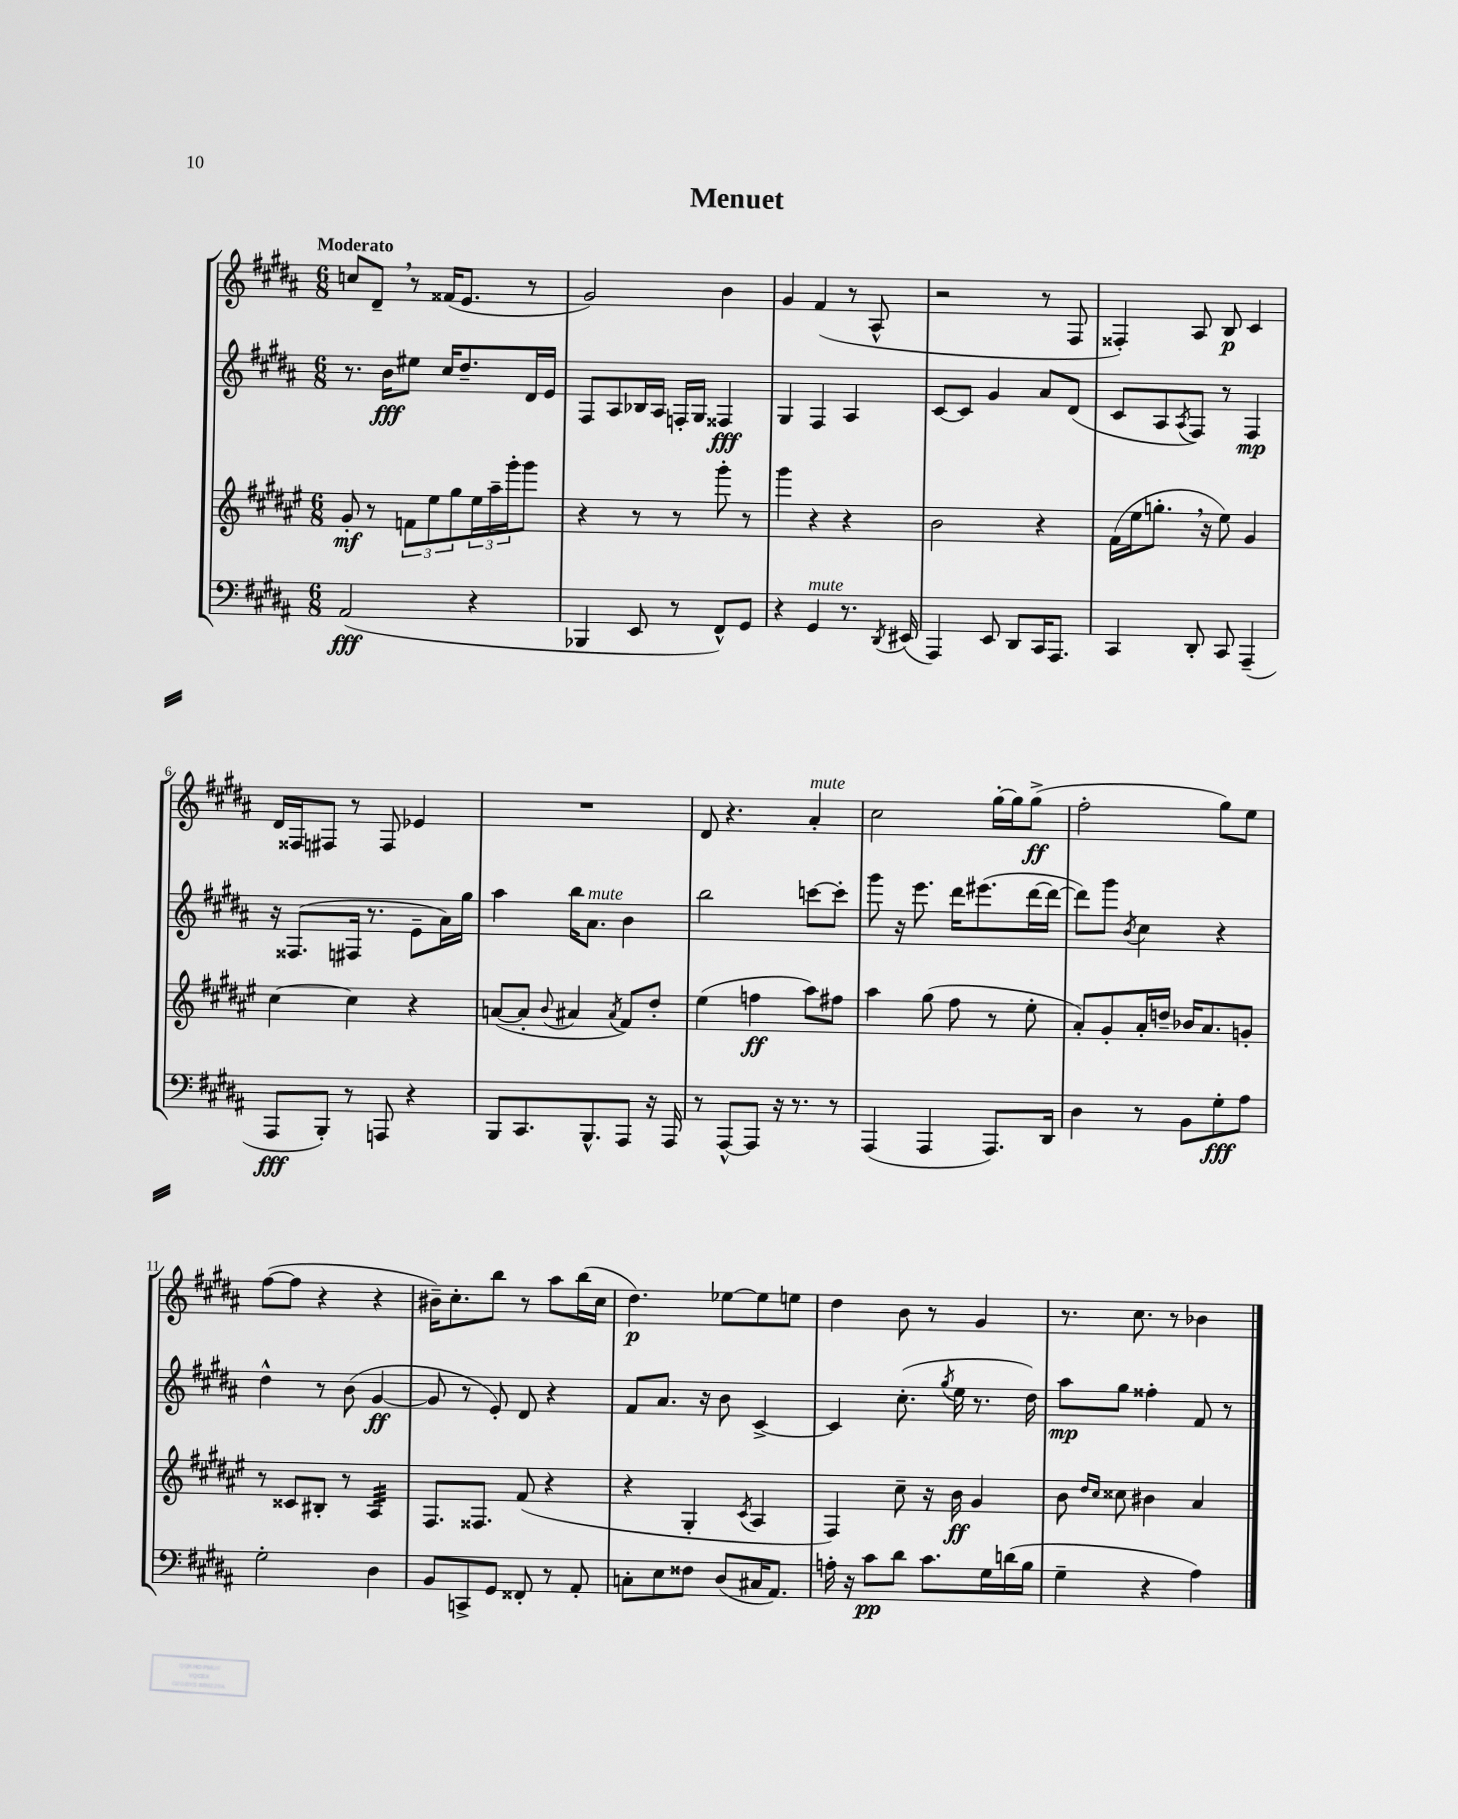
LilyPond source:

\header { title = "Menuet" }
<<
\new StaffGroup <<
\new Staff = "s0" {
    \clef treble \key b \major \numericTimeSignature \time 6/8 \tempo "Moderato"
    c''8 dis'8-- \breathe r8 fisis'16( e'8. r8 |
    gis'2) b'4 |
    gis'4 fis'4( r8 ais8-^ |
    r2 r8 fis8 |
    fisis4-.) ais8 b8\p cis'4 |
    dis'16 fisis16 fis8 r8 fis8 ees'4 |
    R2. |
    dis'8 r4. ais'4-.^\markup { \italic "mute" } |
    cis''2 gis''16~-. gis''16 gis''8->\ff( |
    fis''2-. gis''8) e''8 |
    fis''8~( fis''8 r4 r4 |
    bis'16--) cis''8.-. b''8 r8 ais''8 b''16( cis''16 |
    dis''4.\p) ees''8~ ees''8 e''8 |
    dis''4 b'8 r8 gis'4 |
    r8. cis''8. r8 bes'4 \bar "|." |
}
\new Staff = "s1" {
    \clef treble \key b \major \numericTimeSignature \time 6/8
    r8. b'16\fff eis''8 cis''16 dis''8.-- dis'16 e'16 |
    fis8 ais8 bes16 ais16 f16-. gis16 fisis4\fff |
    gis4 fis4 ais4 |
    cis'8~ cis'8 gis'4 ais'8 dis'8( |
    cis'8 ais8 \acciaccatura { ais8 } fis8) r8 fis4\mp |
    r16 fisis8.( fis16 r8. e'8-- ais'16) gis''16 |
    ais''4 b''16 ais'8.^\markup { \italic "mute" } b'4 |
    b''2 c'''8~ c'''8-. |
    gis'''8 r16 e'''8. dis'''16 eis'''8.( dis'''16~ dis'''16~ |
    dis'''8) gis'''8 \acciaccatura { b'8 } cis''4 r4 |
    dis''4-^ r8 b'8( gis'4~\ff |
    gis'8 r8 e'8-.) dis'8 r4 |
    fis'8 ais'8. r16 b'8 cis'4~-> |
    cis'4 cis''8.-.( \acciaccatura { gis''8 } e''16 r8. dis''16) |
    ais''8\mp gis''8 fisis''4-. fis'8 r8 \bar "|." |
}
\new Staff = "s2" {
    \clef treble \key fis \major \numericTimeSignature \time 6/8
    gis'8-.\mf r8 \tuplet 3/2 { f'8 eis''8 gis''8 } \tuplet 3/2 { eis''16 ais''16-- gis'''16-. } gis'''8 |
    r4 r8 r8 gis'''8-. r8 |
    gis'''4 r4 r4 |
    b'2 r4 |
    fis'16( eis''16 g''8.-. \breathe r16 eis''8) gis'4 |
    cis''4~ cis''4 r4 |
    a'8~( a'8-. \appoggiatura { b'8 } ais'4 \acciaccatura { ais'8 } fis'8) dis''8-. |
    eis''4( f''4\ff ais''8) fis''8 |
    ais''4 gis''8( fis''8 r8 eis''8-. |
    ais'8-.) gis'8-. ais'16-. d''16-- bes'16 ais'8. g'8-. |
    r8 cisis'8 bis8-. r8 ais4:32 |
    fis8. fisis8. fis'8( r4 |
    r4 gis4-. \acciaccatura { cis'8 } ais4 |
    fis4) cis''8-- r16 b'16\ff gis'4 |
    b'8 \grace { dis''16 cis''16 } cisis''8 bis'4 ais'4 \bar "|." |
}
\new Staff = "s3" {
    \clef bass \key b \major \numericTimeSignature \time 6/8
    ais,2\fff( r4 |
    bes,,4 e,8 r8 fis,8-^) gis,8 |
    r4 gis,4^\markup { \italic "mute" } r8. \acciaccatura { dis,8 } eis,16( |
    ais,,4) e,8 dis,8 cis,16 ais,,8. |
    cis,4 dis,8-. cis,8 ais,,4--( |
    ais,,8\fff b,,8-.) r8 a,,8 r4 |
    b,,8 cis,8. b,,8.-^ ais,,8 r16 ais,,16 |
    r8 ais,,8~-^ ais,,8 r16 r8. r8 |
    ais,,4( ais,,4 ais,,8.) dis,16 |
    dis4 r8 b,8 gis8-.\fff ais8 |
    gis2-. dis4 |
    b,8 c,8-> gis,8 fisis,8-. r8 ais,8-. |
    c8-. e8 fisis8 dis8( cis16 ais,8.) |
    a16-. r16 cis'8\pp dis'8 cis'8. gis16 d'16( b16 |
    gis4-- r4 ais4) \bar "|." |
}
>>
>>
